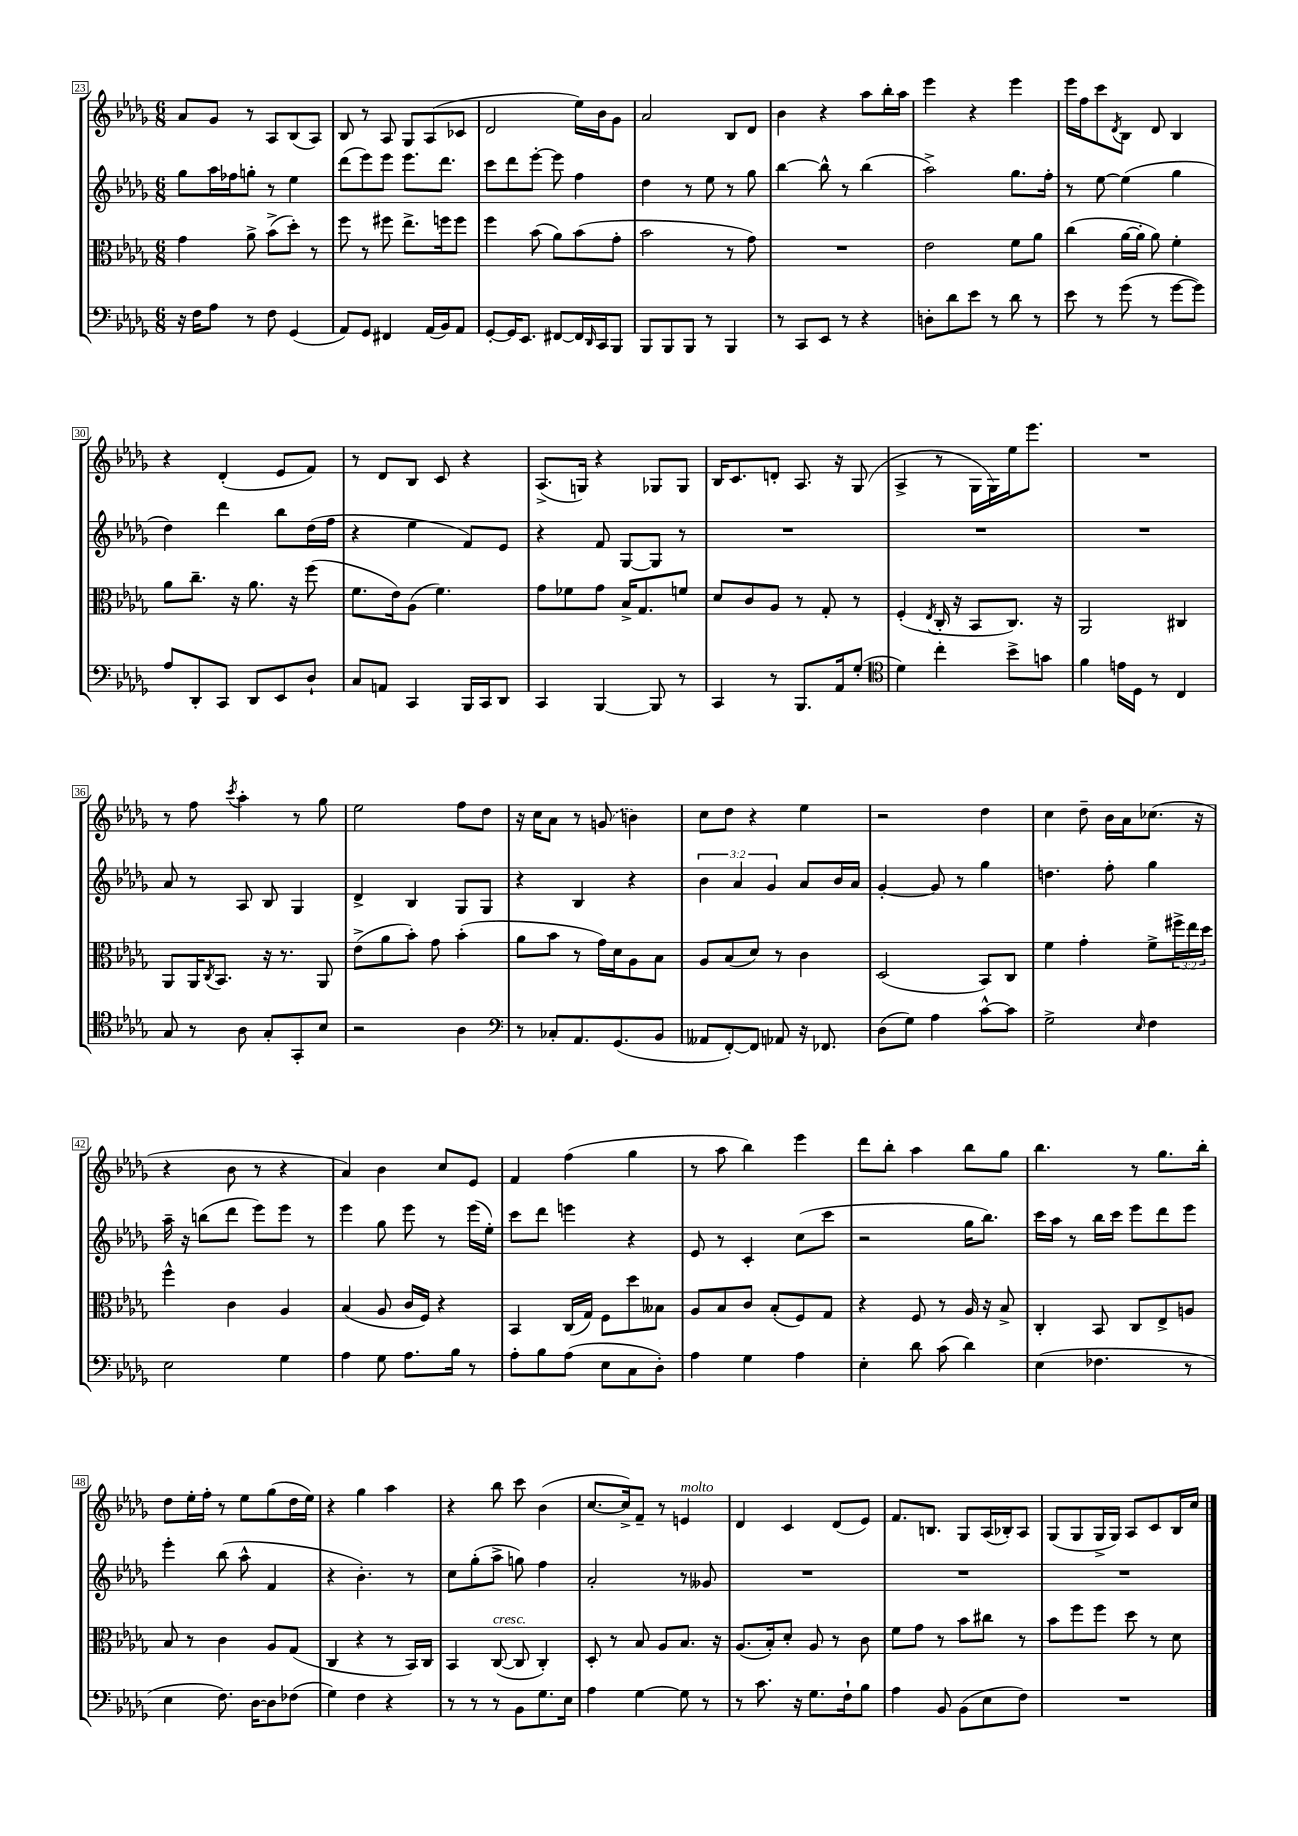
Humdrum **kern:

**kern	**kern	**kern	**kern
*part4	*part3	*part2	*part1
*staff4	*staff3	*staff2	*staff1
*clefF4	*clefC3	*clefG2	*clefG2
*k[b-e-a-d-g-]	*k[b-e-a-d-g-]	*k[b-e-a-d-g-]	*k[b-e-a-d-g-]
*M6/8	*M6/8	*M6/8	*M6/8
=23	=23	=23	=23
16r	4g-\	8gg-\L	8a-/L
16F\KL	.	.	.
8A-\J	.	16aa-\L	8g-/J
.	.	16ff-X\J	.
8r	8a-^\	8ggn'\J	8r
8F\	(8b-^\L	8r	8A-/L
(4GG-/	8dd-'\J)	4ee-\	(8B-/
.	8r	.	8A-/J)
=24	=24	=24	=24
8AA-/L)	8ff\	(8ddd-\L	8B-/
8GG-/J	8r	8eee-\)	8r
4FF#X/	8ff#X\	8eee-\J	8A-/
.	8.ee-^\L	8.eee-\L	8G-/L
(16AA-/LL	.	.	(8A-/
16BB-/J)	16ffn\k	8.ddd-\J	.
8AA-/J	8ff\J	.	8c-X/J
=25	=25	=25	=25
[8GG-'/L	4ff\	8ccc\L	2d-/
16GG-/K]	.	8ddd-\	.
8.EE-/J	.	.	.
.	(8b-\	[8eee-'\J	.
[8FF#X/L	8a-\L)	8eee-\]	.
16FF#/L]	(8b-\	4ff\	16ee-\LL)
16qqDD-/	.	.	.
16CC/J	.	.	16b-\J
8BBB-/J	8g-'\J	.	8g-\J
=26	=26	=26	=26
8BBB-/L	2b-\	4dd-\	2a-/
8BBB-/	.	.	.
8BBB-/J	.	8r	.
8r	.	8ee-\	.
4BBB-/	8r	8r	8B-/L
.	8g-\)	8gg-\	8d-/J
=27	=27	=27	=27
8r	2.r	[4bb-\	4b-\
8CC/L	.	.	.
8EE-/J	.	8bb-^^\]	4r
8r	.	8r	.
4r	.	(4bb-\	8aa-\L
.	.	.	16bb-'\L
.	.	.	16aa-\JJ
=28	=28	=28	=28
8Dn'\L	2e-\	2aa-^\)	4eee-\
8d-\	.	.	.
8e-\J	.	.	4r
8r	.	.	.
8d-\	8f\L	8.gg-\L	4eee-\
8r	8a-\J	.	.
.	.	16ff'\Jk	.
=29	=29	=29	=29
8e-\	(4cc\	8r	16eee-\LL
.	.	.	16ff\J
8r	.	[8ee-\	8ccc\
.	.	.	8qd-/
(8g-\	[16a-\LL	(4ee-\]	8B-\J
.	16a-'\JJ]	.	.
8r	8a-\)	.	8d-/
[8g-\L	4f'\	4gg-\	4B-/
8g-\J])	.	.	.
!!LO:LB:g=z
=30	=30	=30	=30
8A-/L	8a-\L	4dd-\)	4r
8DD-'/	8.cc~\J	.	.
8CC/J	.	4ddd-\	(4d-'/
.	16r	.	.
8DD-/L	8.a-\	.	.
8EE-/	.	8bb-\L	8e-/L
.	16r	.	.
8D-`/J	(8ff\	(16dd-\L	8f/J)
.	.	16ff\JJ	.
=31	=31	=31	=31
8C/L	8.f\L	4r	8r
8AAn/J	.	.	8d-/L
.	16e-\k)	.	.
4CC/	(8A-\J	4ee-\	8B-/J
.	4.f\)	.	8c/
16BBB-/LL	.	8f/L)	4r
16CC/J	.	.	.
8DD-/J	.	8e-/J	.
=32	=32	=32	=32
4CC/	8g-\L	4r	(8.A-^/L
.	8f-X\	.	.
.	.	.	16Gn/Jk)
[4BBB-/	8g-\J	8f/	4r
.	16B-^/KL	[8G-/L	.
.	8.G-/	.	.
8BBB-/]	.	8G-/J]	8G-X/L
8r	8fn/J	8r	8G-/J
=33	=33	=33	=33
4CC/	8d-/L	2.r	16B-/KL
.	.	.	8.c/
.	8c/	.	.
8r	8A-/J	.	8dn'/J
8.BBB-/L	8r	.	8.A-/
.	8G-'/	.	.
16AA-/k	.	.	16r
(8G-'/J	8r	.	(8G-/
=34	=34	=34	=34
*clefC4	*	*	*
4d-\)	(4F'/	2.r	4A-^/
.	8qE-/	.	.
4cc'\	16C'/	.	8r
.	16r	.	.
.	8BB-/L	.	16G-\LL
.	.	.	16G-\)
8b-^\L	8.C/J)	.	16ee-\J
.	.	.	8.eee-\J
8gn\J	.	.	.
.	16r	.	.
=35	=35	=35	=35
4f\	2AA-/	2.r	2.r
16en\LL	.	.	.
16D-\JJ	.	.	.
8r	.	.	.
4C/	4C#X/	.	.
!!LO:LB:g=z
=36	=36	=36	=36
8G-/	8AA-/L	8a-/	8r
8r	16AA-/K	8r	8ff\
.	8qC/	.	.
.	8.BB-/J	.	.
.	.	.	8qccc/
8A-\	.	8A-/	4aa-'\
8G-'/L	16r	8B-/	.
.	8.r	.	.
8GG-'/	.	4G-/	8r
8B-/J	8AA-/	.	8gg-\
=37	=37	=37	=37
2r	(8e-^\L	4d-^/	2ee-\
.	8a-\	.	.
.	8b-'\J)	4B-/	.
.	8g-\	.	.
4A-\	(4b-'\	8G-/L	8ff\L
.	.	8G-/J	8dd-\J
=38	=38	=38	=38
*clefF4	*	*	*
8r	8a-\L	4r	16r
.	.	.	16cc\KL
8C-X'/L	8b-\J	.	8a-\J
8.AA-/	8r	4B-/	8r
.	16g-\LL)	.	(8gn/
(8.GG-/	16d-\J	.	.
.	8A-\	4r	4bn\)
8BB-/J	8B-\J	.	.
=39	=39	=39	=39
8AA--X/L	8A-/L	6b-\	8cc\L
[8FF'/)	(8B-/	.	8dd-\J
.	.	6a-/	.
8FF/J]	8d-/J)	.	4r
.	.	6g-/	.
8AA-X/	8r	.	.
16r	4c\	8a-/L	4ee-\
8.FF-X/	.	.	.
.	.	16b-/L	.
.	.	16a-/JJ	.
=40	=40	=40	=40
(8D-\L	(2D-/	[4g-'/	2r
8G-\J)	.	.	.
4A-\	.	8g-/]	.
.	.	8r	.
[8c^^\L	8BB-/L)	4gg-\	4dd-\
8c\J]	8C/J	.	.
=41	=41	=41	=41
2G-^\	4f\	4.ddn\	4cc\
.	4g-'\	.	8dd-~\
.	.	8ff'\	16b-\LL
.	.	.	16a-\J
16qqE-/	.	.	.
4F\	8f^\L	4gg-\	(8.cc-X\J
.	24ff#X^\L	.	.
.	24ee-\	.	.
.	.	.	16r
.	24dd-\JJ	.	.
!!LO:LB:g=z
=42	=42	=42	=42
2E-\	4ff^^\	16aa-~\	4r
.	.	16r	.
.	.	(8bbn\L	.
.	4c\	8ddd-\J	8b-\
.	.	8eee-\L)	8r
4G-\	4A-/	8eee-\J	4r
.	.	8r	.
=43	=43	=43	=43
4A-\	(4B-/	4eee-\	4a-/)
8G-\	8A-/	8gg-\	4b-\
8.A-\L	16c/LL	8eee-\	.
.	16F/JJ)	.	.
.	4r	8r	8cc/L
16B-\Jk	.	.	.
8r	.	(16eee-\LL	8e-/J
.	.	16ee-'\JJ)	.
=44	=44	=44	=44
8A-'\L	4BB-/	8ccc\L	4f/
8B-\	.	8ddd-\J	.
(8A-\J	(16C/LL	4eeen\	(4ff\
.	16G-/JJ)	.	.
8E-\L	8F\L	.	.
8C\	8dd-\	4r	4gg-\
8D-'\J)	8B--X\J	.	.
=45	=45	=45	=45
4A-\	8A-/L	8e-/	8r
.	8B-/	8r	8aa-\
4G-\	8c/J	4c'/	4bb-\)
.	(8B-'/L	.	.
4A-\	8F/)	(8cc\L	4eee-\
.	8G-/J	8ccc\J	.
=46	=46	=46	=46
4E-'\	4r	2r	8ddd-\L
.	.	.	8bb-'\J
8d-\	8F/	.	4aa-\
(8c\	8r	.	.
4d-\)	16A-/	16gg-\KL	8bb-\L
.	16r	8.bb-\J)	.
.	8B-^/	.	8gg-\J
=47	=47	=47	=47
(4E-\	4C'/	16ccc\LL	4.bb-\
.	.	16aa-\JJ	.
.	.	8r	.
4.F-X\	8BB-/	16bb-\LL	.
.	.	16ccc\JJ	.
.	8C/L	8eee-\L	8r
.	8E-^/	8ddd-\	8.gg-\L
8r	8An/J	8eee-\J	.
.	.	.	16bb-'\Jk
!!LO:LB:g=z
=48	=48	=48	=48
4E-\	8B-/	4eee-'\	8dd-\L
.	8r	.	16ee-'\L
.	.	.	16ff'\JJ
8.F\)	4c\	(8bb-\	8r
.	.	8aa-^^\	8ee-\L
[16D-\KL	.	.	.
8D-\]	8A-/L	4f/	(8gg-\
(8F-X\J	(8G-/J	.	16dd-\L
.	.	.	16ee-\JJ)
=49	=49	=49	=49
4G-\)	4C/	4r	4r
4F\	4r	4.b-'\)	4gg-\
4r	8r	.	4aa-\
.	16BB-/LL)	8r	.
.	16C/JJ	.	.
=50	=50	=50	=50
8r	4BB-/	8cc\L	4r
8r	.	(8gg-'\	.
!	!LO:TX:a:i:t=cresc.	!	!
8r	([8C/	8aa-^\J	8bb-\
8BB-\L	8C/]	8ggn\)	8ccc\
8.G-\	4C'/)	4ff\	(4b-\
16E-\Jk	.	.	.
=51	=51	=51	=51
4A-\	8D-'/	2a-'/	[8.cc/L
.	8r	.	.
.	.	.	16cc^/k])
[4G-\	8B-/	.	8f~/J
.	8A-/L	.	8r
!	!	!	!LO:TX:a:i:t=molto
8G-\]	8.B-/J	8r	4en/
8r	.	8g--X/	.
.	16r	.	.
=52	=52	=52	=52
8r	(8.A-/L	2.r	4d-/
8.c\	.	.	.
.	16B-'/k)	.	.
.	8d-'/J	.	4c/
16r	.	.	.
8.G-\L	8A-/	.	.
.	8r	.	(8d-/L
16F`\k	.	.	.
8B-\J	8c\	.	8e-/J)
=53	=53	=53	=53
4A-\	8f\L	2.r	8.f/L
.	8g-\J	.	.
.	.	.	8.Bn/J
8BB-/	8r	.	.
(8BB-\L	8b-\L	.	8G-/L
8E-\	8cc#X\J	.	(16A-/L
.	.	.	16B-X'/J)
8F\J)	8r	.	8A-/J
=54	=54	=54	=54
2.r	8b-\L	2.r	(8G-/L
.	8ff\	.	8G-/
.	8ff\J	.	16G-^/L
.	.	.	16G-/JJ)
.	8dd-\	.	8A-/L
.	8r	.	8c/
.	8d-\	.	16B-/L
.	.	.	16cc/JJ
==	==	==	==
*-	*-	*-	*-
